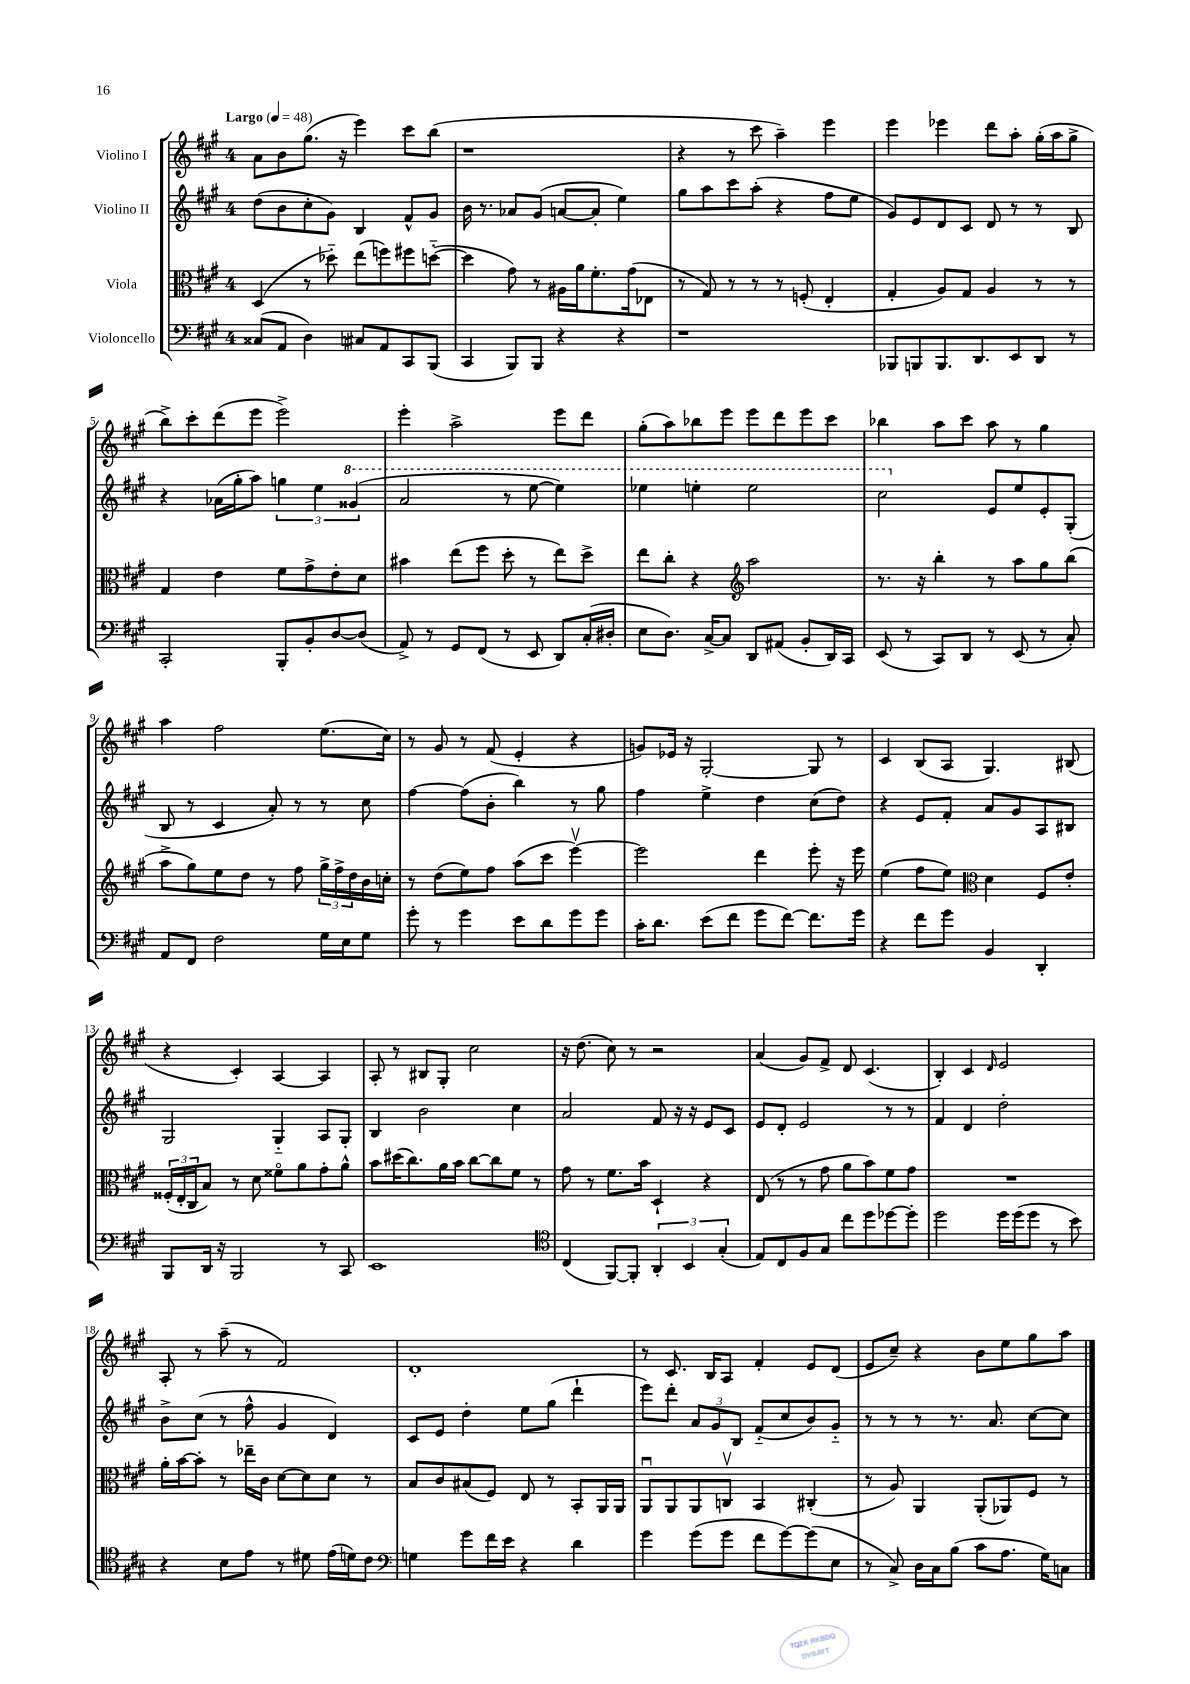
<<
\new StaffGroup <<
\new Staff = "s0" \with { instrumentName = "Violino I" } {
    \clef treble \key a \major \once \override Staff.TimeSignature.style = #'single-digit \time 4/4 \tempo "Largo" 4 = 48
    a'8 b'8 gis''8.( r16 e'''4) cis'''8 b''8( |
    r1 |
    r4 r8 cis'''8 a''4--) e'''4 |
    e'''4 ees'''4 d'''8 a''8-. gis''16-.( a''16 gis''8-> |
    b''8->) cis'''8-. d'''8( e'''8 e'''2->) |
    e'''4-. a''2-> e'''8 d'''8 |
    gis''8-.( a''8) bes''8 e'''8 e'''8 d'''8 e'''8 cis'''8 |
    bes''4 a''8 cis'''8 a''8 r8 gis''4 |
    a''4 fis''2 e''8.( cis''16) |
    r8 gis'8 r8 fis'8( e'4-. r4 |
    g'8) ees'16 r16 gis2~-. gis8 r8 |
    cis'4 b8( a8 gis4.) bis8( |
    r4 cis'4-.) a4~ a4 |
    a8-. r8 bis8 gis8-. cis''2 |
    r16 d''8.( cis''8) r8 r2 |
    a'4( gis'8) fis'8-> d'8 cis'4.( |
    b4-.) cis'4 \grace { d'16 } e'2 |
    a8-. r8 a''8--( r8 fis'2) |
    d'1-. |
    r8 cis'8. b16 a8 fis'4-. e'8 d'8( |
    e'8 cis''8--) r4 b'8 e''8 gis''8 a''8 \bar "|." |
}
\new Staff = "s1" \with { instrumentName = "Violino II" } {
    \clef treble \key a \major \once \override Staff.TimeSignature.style = #'single-digit \time 4/4
    d''8( b'8 cis''8-. gis'8) b4 fis'8-^ gis'8 |
    b'16 r8. aes'8 gis'8( a'8~ a'8-. e''4) |
    gis''8 a''8 cis'''8 a''8-.( r4 fis''8 e''8 |
    gis'8) e'8 d'8 cis'8 d'8 r8 r8 b8 |
    r4 aes'16( gis''16-. a''8) \tuplet 3/2 { g''4 e''4 \ottava #1 gisis''4( } |
    a''2 r8 e'''8~ e'''4) |
    ees'''4 e'''4-. e'''2 |
    cis'''2 \ottava #0 e'8 e''8 e'8-. gis8-.( |
    b8 r8 cis'4 a'8-.) r8 r8 cis''8 |
    fis''4~ fis''8( b'8-. b''4) r8 gis''8 |
    fis''4 e''4-> d''4 cis''8( d''8) |
    r4 e'8 fis'8-. a'8 gis'8 a8 bis8 |
    gis2 gis4-_ a8 gis8-. |
    b4 b'2 cis''4 |
    a'2 fis'8 r16 r16 e'8 cis'8 |
    e'8 d'8-. e'2 r8 r8 |
    fis'4 d'4 d''2-. |
    b'8-> cis''8( r8 fis''8-^ gis'4 d'4) |
    cis'8 e'8 d''4-. e''8 gis''8( d'''4-! |
    e'''8) d'''8-. \tuplet 3/2 { a'8 gis'8 b8 } fis'8-_( cis''8 b'8) gis'8-_ |
    r8 r8 r8 r8. a'8. cis''8~ cis''8 \bar "|." |
}
\new Staff = "s2" \with { instrumentName = "Viola" } {
    \clef alto \key a \major \once \override Staff.TimeSignature.style = #'single-digit \time 4/4
    d4( r8 des''8-_) e''8( f''8) fis''8 d''8~-_( |
    d''4 gis'8) r8 ais16 a'16 fis'8.-. gis'16( ees8 |
    r8 gis8) r8 r8 r8 f8-.( e4-. |
    gis4-. a8) gis8 a4 r8 r8 |
    gis4 e'4 fis'8 gis'8-> e'8-. d'8 |
    bis'4 e''8( fis''8 d''8-. r8 e''8) d''8-> |
    e''8 cis''8-. r4 \clef treble a''2 |
    r8. r16 b''4-. r8 a''8 gis''8 b''8( |
    a''8-> gis''8) e''8 d''8 r8 fis''8 \tuplet 3/2 { gis''16-> fis''16-> d''16 } b'16 c''16-. |
    r8 d''8( e''8) fis''8 a''8( cis'''8 e'''4~\upbow) |
    e'''2 d'''4 e'''8-. r16 e'''16 |
    e''4( fis''8 e''8) \clef alto d'4 fis8 e'8-. |
    \tuplet 3/2 { fisis16-.( e16-. cis16 } b8) r8 d'8 fisis'8\flageolet a'8 gis'8-. a'8-^ |
    b'8 dis''16( cis''8.) a'16 b'16 cis''8~ cis''8 fis'8 r8 |
    gis'8 r8 fis'8. b'16 d4-! r4 |
    e8( r8 r8 gis'8 a'8 b'8) fis'8 gis'8 |
    R1 |
    a'16-. b'16~ b'8-. r8 ees''16-- cis'16 d'8~ d'8 d'8 r8 |
    b8 cis'8 bis8( fis8) e8 r8 b,8-. a,16 a,16 |
    a,8\downbow a,8 a,8 c8\upbow b,4 cis4-.( |
    r8 a8) a,4 a,8-.( aes,8) fis8 r8 \bar "|." |
}
\new Staff = "s3" \with { instrumentName = "Violoncello" } {
    \clef bass \key a \major \once \override Staff.TimeSignature.style = #'single-digit \time 4/4
    cisis8( a,8 d4) cis8 a,8 cis,8 b,,8( |
    cis,4 b,,8) b,,8 r4 r4 |
    r1 |
    bes,,8 b,,8 b,,8. d,8. e,8 d,8 r8 |
    cis,2-. b,,8-. b,8-. d8~ d8( |
    a,8->) r8 gis,8 fis,8( r8 e,8 d,8) cis16-.( dis16-. |
    e8 d8.) cis16~-> cis8 d,8 ais,8( b,8-. d,16) cis,16 |
    e,8( r8 cis,8) d,8 r8 e,8( r8 cis8-.) |
    a,8 fis,8 fis2 gis16 e16 gis8 |
    gis'8-. r8 gis'4 e'8 d'8 gis'8 gis'8 |
    cis'16-. d'8. e'8( fis'8 gis'8 fis'8~) fis'8. gis'16 |
    r4 fis'8 gis'8 b,4 d,4-. |
    b,,8 d,16 r16 b,,2 r8 cis,8 |
    e,1 |
    \clef tenor cis4( fis,8~) fis,8-. \tuplet 3/2 { a,4-. b,4 gis4-.( } |
    e8) cis8 fis8 gis8 cis''8 d''8 des''8~ des''8-. |
    d''2 d''16 d''16( d''8 r8 b'8) |
    r4 b8 e'8 r8 dis'8 e'16( d'16) cis'8 |
    \clef bass g4 gis'8 fis'16 e'16 r4 d'4 |
    gis'4 gis'8( gis'8 fis'8 gis'8~) gis'8( e8 |
    r8 cis8->) d16 cis16 b8( cis'8 a8. gis16) c8 \bar "|." |
}
>>
>>
